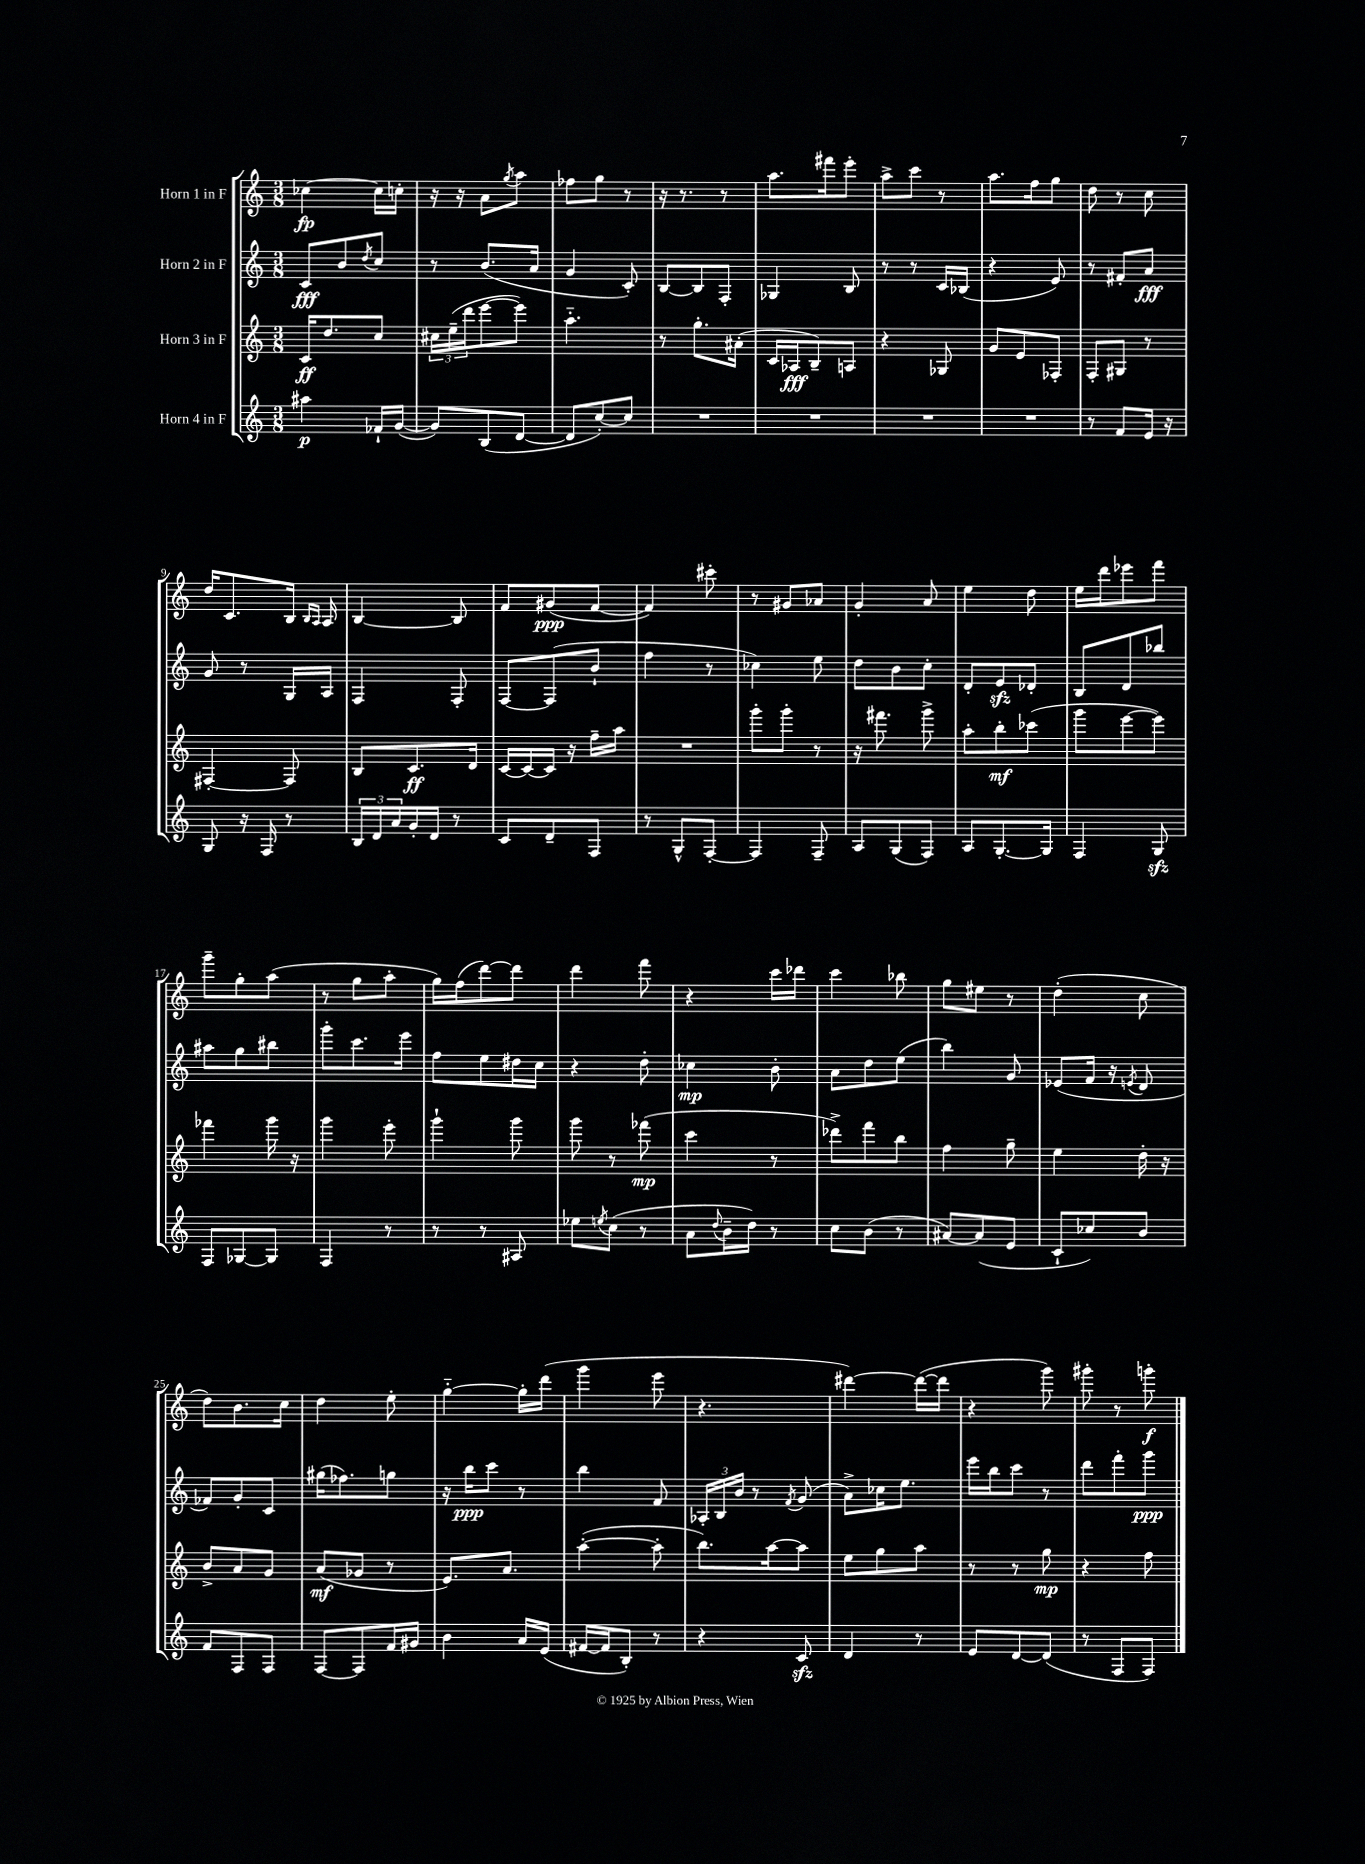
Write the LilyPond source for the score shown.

<<
\new StaffGroup <<
\new Staff = "s0" \with { instrumentName = "Horn 1 in F" } {
    \clef treble \key c \major \numericTimeSignature \time 3/8
    ces''4~\fp ces''16 c''16-. |
    r16 r16 a'8 \acciaccatura { g''8 } a''8 |
    fes''8 g''8 r8 |
    r16 r8. r8 |
    a''8. fis'''16 e'''8-. |
    a''8-> c'''8 r8 |
    a''8. f''16 g''8 |
    d''8 r8 c''8 |
    d''16 c'8. b16 \grace { b16 a16 } a16 |
    b4~ b8 |
    f'8 gis'8\ppp( f'8~ |
    f'4) cis'''8-. |
    r8 gis'8 aes'8 |
    g'4-. a'8 |
    e''4 d''8 |
    e''16 d'''16 ees'''8 f'''8 |
    g'''8-- g''8-. a''8( |
    r8 g''8 a''8-. |
    g''16) f''16( d'''8~) d'''8 |
    d'''4 f'''8 |
    r4 c'''16 des'''16 |
    c'''4 bes''8 |
    g''8 eis''8 r8 |
    d''4-.( c''8 |
    d''8) b'8. c''16 |
    d''4 e''8-. |
    g''4~-_ g''16-. d'''16( |
    g'''4 e'''8 |
    r4. |
    dis'''4~) dis'''16~( dis'''16 |
    r4 g'''8) |
    gis'''8-. r8 g'''8-.\f \bar "|." |
}
\new Staff = "s1" \with { instrumentName = "Horn 2 in F" } {
    \clef treble \key c \major \numericTimeSignature \time 3/8
    c'8\fff b'8 \acciaccatura { d''8 } c''8 |
    r8 b'8.( a'16 |
    g'4 c'8-.) |
    b8~ b8 f8-. |
    ges4 b8 |
    r8 r8 c'16 bes16( |
    r4 e'8) |
    r8 fis'8-. a'8\fff |
    g'8 r8 g16 a16 |
    f4 f8-. |
    f8~ f8( b'8-! |
    f''4 r8 |
    ces''4) e''8 |
    d''8 b'8 c''8-. |
    d'8-. e'8\sfz des'8-. |
    b8 d'8 bes''8 |
    ais''8 g''8 bis''8 |
    g'''8-. c'''8. e'''16 |
    f''8 e''8 dis''16 c''16 |
    r4 d''8-. |
    ces''4\mp b'8-. |
    a'8 d''8 e''8( |
    b''4) g'8 |
    ees'8( f'16 r16 \acciaccatura { e'8 } d'8 |
    fes'8) g'8-. c'8 |
    gis''16( fes''8.) g''8 |
    r16 b''16\ppp c'''8 r8 |
    b''4 f'8 |
    \tuplet 3/2 { aes16-. b16 b'16 } r8 \acciaccatura { f'8 } g'8( |
    a'8->) ces''16 e''8. |
    e'''16 b''16 c'''8 r8 |
    d'''8 f'''8-. g'''8\ppp \bar "|." |
}
\new Staff = "s2" \with { instrumentName = "Horn 3 in F" } {
    \clef treble \key c \major \numericTimeSignature \time 3/8
    c'16\ff d''8. c''8 |
    \tuplet 3/2 { cis''16 e''16--( d'''16 } e'''8~ e'''8) |
    a''4.-_ |
    r8 g''8.-. ais'16-.( |
    c'16 aes16\fff b8--) a8 |
    r4 ges8 |
    g'8 e'8 fes8-. |
    f8-. gis8 r8 |
    fis4~-. fis8 |
    b8 c'8.\ff d'16 |
    c'16~ c'16~ c'16 r16 f''16-- a''16 |
    R4. |
    g'''8-. g'''8-. r8 |
    r16 fis'''8. g'''8-> |
    a''8-. b''8-.\mf ces'''8( |
    g'''8 e'''8~ e'''8) |
    fes'''4 g'''16 r16 |
    g'''4 e'''8-. |
    g'''4-! g'''8 |
    g'''8 r8 fes'''8\mp( |
    c'''4 r8 |
    des'''8->) f'''8 b''8 |
    f''4 g''8-- |
    e''4 d''16-. r16 |
    b'8-> a'8 g'8 |
    a'8\mf( ges'8 r8 |
    e'8.) a'8. |
    a''4~-.( a''8-. |
    b''8.) a''16~ a''8 |
    e''8 g''8 a''8 |
    r8 r8 g''8\mp |
    r4 f''8 \bar "|." |
}
\new Staff = "s3" \with { instrumentName = "Horn 4 in F" } {
    \clef treble \key c \major \numericTimeSignature \time 3/8
    ais''4\p fes'16-! g'16~( |
    g'8) b8( d'8~ |
    d'8 c''8~-.) c''8 |
    R4. |
    R4. |
    R4. |
    R4. |
    r8 f'8 e'16 r16 |
    g8 r16 f16 r8 |
    \tuplet 3/2 { b16 d'16 a'16 } g'16-. d'16 r8 |
    c'8 d'8-- f8 |
    r8 g8-^ f8~-. |
    f4 f8-- |
    a8 g8( f8) |
    a8 g8.~-. g16 |
    f4 g8\sfz |
    f8 ges8~ ges8 |
    f4 r8 |
    r8 r8 ais8 |
    ees''8 \acciaccatura { e''8 } c''8( r8 |
    a'8 \appoggiatura { d''8 } b'16-- d''16) r8 |
    c''8 b'8( r8 |
    ais'8~) ais'8( e'8 |
    c'8-! ces''8) b'8 |
    f'8 f8 f8 |
    f8~ f8 f'16 gis'16 |
    b'4 a'16 e'16( |
    fis'16~ fis'16 b8-.) r8 |
    r4 c'8\sfz |
    d'4 r8 |
    e'8 d'8~ d'8( |
    r8 f8 f8) \bar "|." |
}
>>
>>
